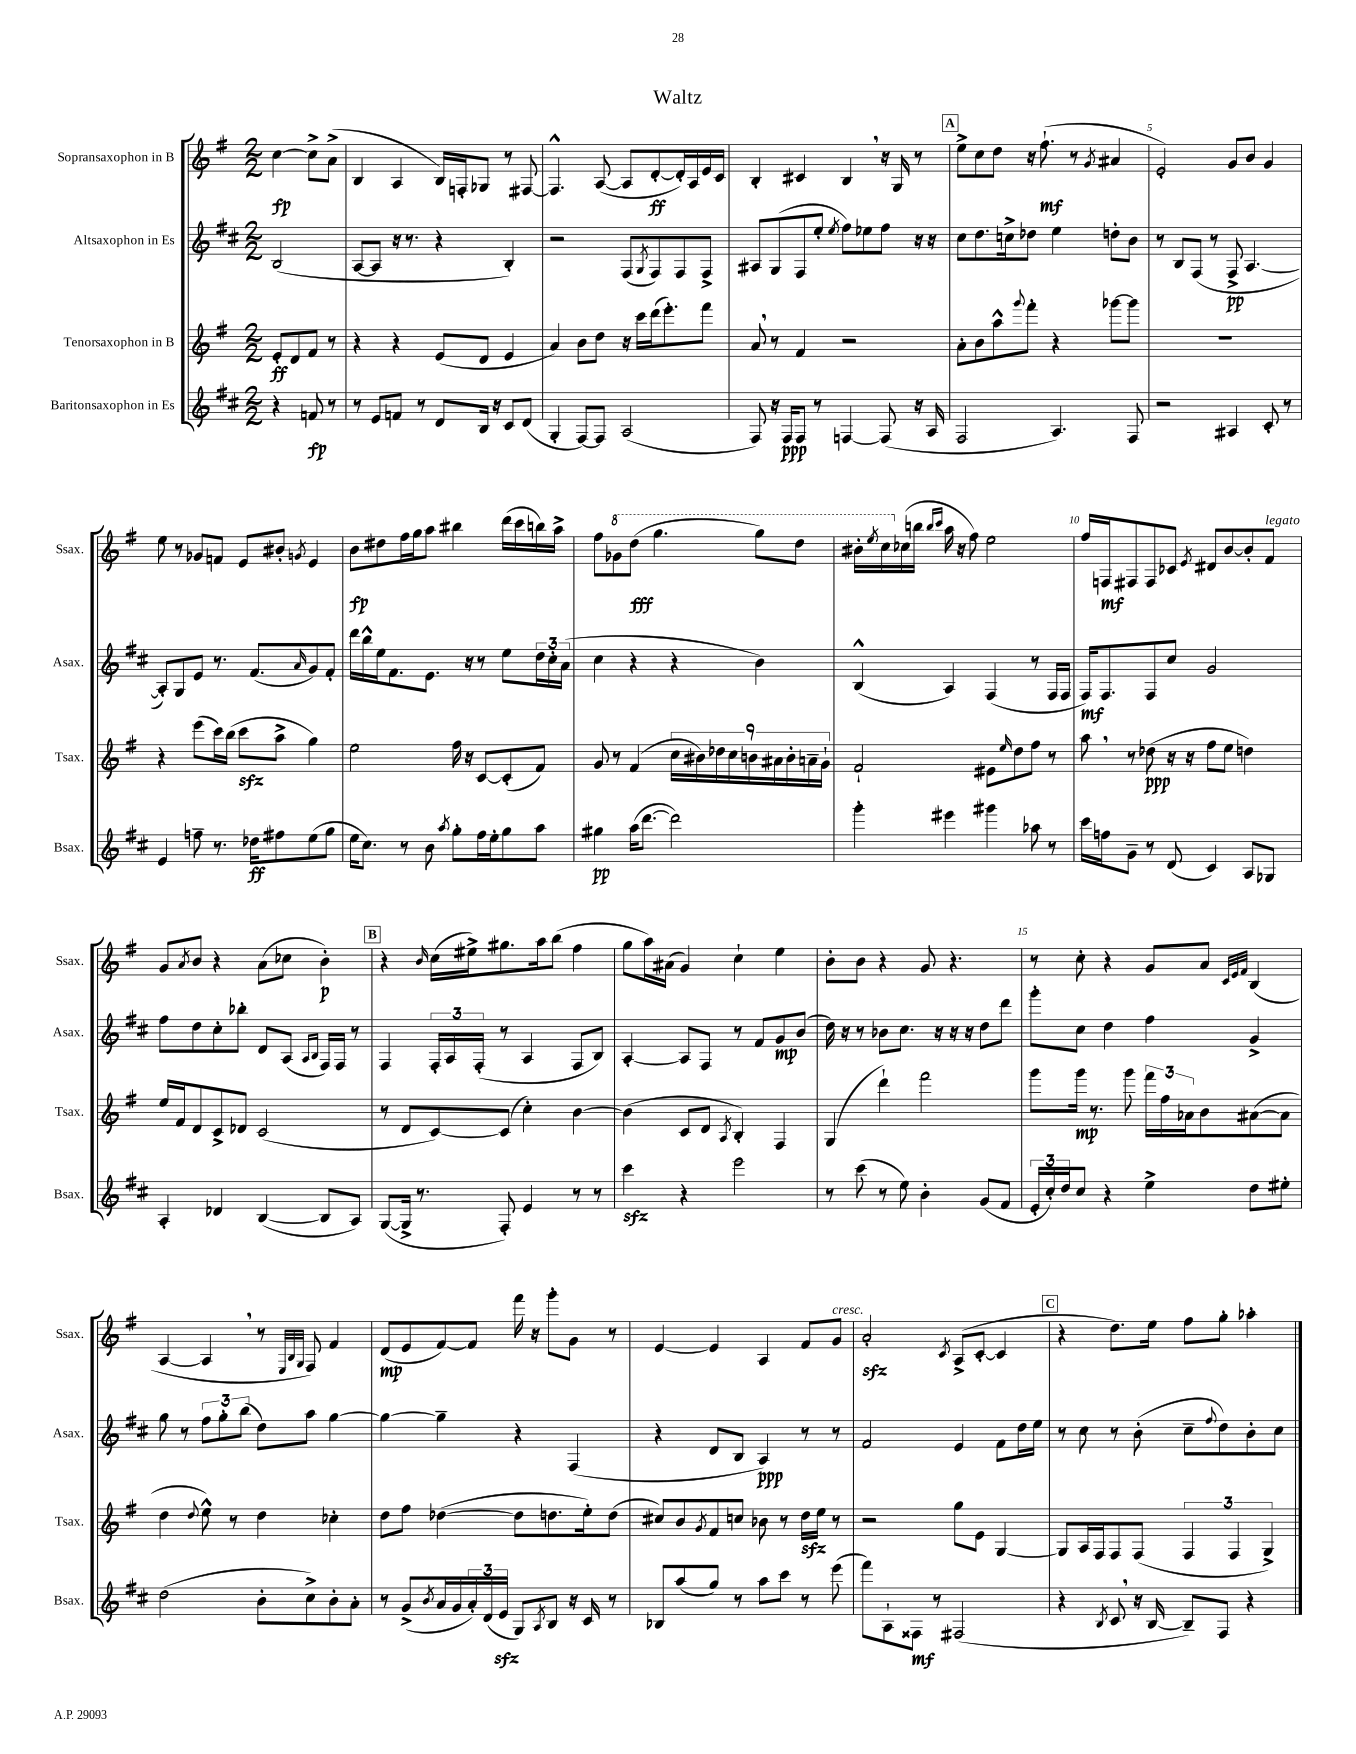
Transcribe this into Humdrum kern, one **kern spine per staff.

**kern	**dynam	**kern	**dynam	**kern	**dynam	**kern	**dynam
*part4	*part4	*part3	*part3	*part2	*part2	*part1	*part1
*staff4	*staff4	*staff3	*staff3	*staff2	*staff2	*staff1	*staff1
*I"Baritonsaxophon in Es	*	*I"Tenorsaxophon in B	*	*I"Altsaxophon in Es	*	*I"Sopransaxophon in B	*
*I'Bsax.	*	*I'Tsax.	*	*I'Asax.	*	*I'Ssax.	*
*clefG2	*	*clefG2	*	*clefG2	*	*clefG2	*
*k[f#c#]	*	*k[f#]	*	*k[f#c#]	*	*k[f#]	*
*M2/2	*	*M2/2	*	*M2/2	*	*M2/2	*
=	=	=	=	=	=	=	=
4r	.	8e'/L	ff	(2B/	.	[4cc\	fp
.	.	8d/	.	.	.	.	.
8fn/	fp	8f#/J	.	.	.	8cc^\L]	.
8r	.	8r	.	.	.	(8a^\J	.
=1	=1	=1	=1	=1	=1	=1	=1
8r	.	4r	.	[8A/L	.	4B/	.
8e/L	.	.	.	8A/J]	.	.	.
8fn/J	.	4r	.	16r	.	4A/	.
.	.	.	.	8.r	.	.	.
8r	.	.	.	.	.	.	.
8d/L	.	(8e/L	.	4r	.	16B/LL)	.
.	.	.	.	.	.	16Fn'/J	.
16B/Jk	.	8d/J	.	.	.	8G-X/J	.
16r	.	.	.	.	.	.	.
8c#/L	.	4e/	.	4B'/)	.	8r	.
(8d/J	.	.	.	.	.	[8F#X/	.
=2	=2	=2	=2	=2	=2	=2	=2
4G'/	.	4a/)	.	2r	.	4.F#^^/]	.
[8F#/L)	.	8b\L	.	.	.	.	.
8F#/J]	.	8dd\J	.	.	.	([8A/	.
(2A/	.	16r	.	(8F#/L	.	8A/L]	.
.	.	16ccc\LL	.	.	.	.	.
.	.	.	.	8qG/	.	.	.
.	.	(16ddd\J	.	8F#/)	.	[8d'/	ff
.	.	8.eee'\)	.	.	.	.	.
.	.	.	.	8F#/	.	16d'/L])	.
.	.	.	.	.	.	16A/	.
.	.	8fff#\J	.	8F#^/J	.	16e/	.
.	.	.	.	.	.	16c/JJ	.
=3	=3	=3	=3	=3	=3	=3	=3
8F#/)	.	8a,/	.	8A#X/L	.	4B'/	.
16r	.	8r	.	(8G/	.	.	.
16F#/KL	ppp	.	.	.	.	.	.
8F#/J	.	4f#/	.	8F#/	.	4c#X/	.
8r	.	.	.	8ee'/J	.	.	.
.	.	.	.	8qee/	.	.	.
[4Fn/	.	2r	.	8ff#\L)	.	4B,/	.
.	.	.	.	8ee-X\	.	.	.
(8F/]	.	.	.	8ff#\J	.	16r	.
.	.	.	.	.	.	16G/	.
16r	.	.	.	16r	.	8r	.
16A/	.	.	.	16r	.	.	.
!!LO:REH:place=s1:t=A
=4	=4	=4	=4	=4	=4	=4	=4
2F#/	.	8a'\L	.	8cc#\L	.	8ee^\L	.
.	.	8b\	.	8.dd\	.	8cc\	.
.	.	8aa^^\	.	.	.	8dd\J	.
.	.	.	.	16ccn^\k	.	.	.
.	.	8qqggg/	.	.	.	.	.
.	.	8fff#'\J	.	8dd-X\J	.	16r	.
.	.	.	.	.	.	(8.ff#`\	mf
4.A/)	.	4r	.	4ee\	.	.	.
.	.	.	.	.	.	8r	.
.	.	.	.	.	.	8qg/	.
.	.	[8ggg-X\L	.	8ddn'\L	.	4a#X/	.
8F#/	.	8ggg-\J]	.	8b\J	.	.	.
=5	=5	=5	=5	=5	=5	=5	=5
2r	.	1r	.	8r	.	2e'/)	.
.	.	.	.	8B/L	.	.	.
.	.	.	.	(8F#/J	.	.	.
.	.	.	.	8r	.	.	.
4A#X/	.	.	.	8F#^/	pp	8g/L	.
.	.	.	.	[4.A/	.	8b/J	.
8c#'/	.	.	.	.	.	4g/	.
8r	.	.	.	.	.	.	.
!!LO:LB:g=z
=6	=6	=6	=6	=6	=6	=6	=6
4e/	.	4r	.	8A'/L])	.	8ee\	.
.	.	.	.	8G/	.	8r	.
8ffn~\	.	(8eee\L	.	8e/J	.	8g-X/L	.
8.r	.	16ccc\L)	.	8.r	.	8fn/J	.
.	.	(16bb\JJ	.	.	.	.	.
.	.	8ccczz\L	.	.	.	8e/L	.
16dd-X\KL	ff	.	.	(8.f#/L	.	.	.
8ff#X\	.	8aa^\J	.	.	.	8b#X'/J	.
.	.	.	.	16qqa/	.	8qgn/	.
(8ee\	.	4gg\)	.	8g/)	.	4e/	.
8gg\J	.	.	.	8f#'/J	.	.	.
=7	=7	=7	=7	=7	=7	=7	=7
16ee\KL	.	2ee\	.	16ddd\LL	.	8b\L	fp
8.cc#\J)	.	.	.	16bb^^\	.	.	.
.	.	.	.	16ee\J	.	8dd#X\	.
.	.	.	.	8.f#\	.	.	.
8r	.	.	.	.	.	16ff#\L	.
.	.	.	.	.	.	16gg\J	.
8b\	.	.	.	8.e\J	.	8aa\J	.
8qaa/	.	.	.	.	.	.	.
8gg'\L	.	16ff#\	.	.	.	4bb#X\	.
.	.	16r	.	16r	.	.	.
16ff#\L	.	[8c/L	.	8r	.	.	.
16ee'\J	.	.	.	.	.	.	.
8gg\	.	(8c'/]	.	8ee\L	.	(16ddd\LL	.
.	.	.	.	.	.	16ccc\	.
8aa\J	.	8f#/J)	.	24dd\L	.	16bbn\)	.
.	.	.	.	24cc#'\	.	.	.
.	.	.	.	.	.	16aa^\JJ	.
.	.	.	.	(24a\JJ	.	.	.
=8	=8	=8	=8	=8	=8	=8	=8
4gg#X\	pp	8g/	.	4cc#\	.	8ff#\L	.
*	*	*	*	*	*	*8va	*
.	.	8r	.	.	.	8gg-X\	.
(16aa\KL	.	(4f#/	.	4r	.	(8ddd\J	fff
[8.ddd\J	.	.	.	.	.	.	.
.	.	.	.	.	.	4.ggg\	.
2ddd\])	.	18cc\LL	.	4r	.	.	.
.	.	18b#X\)	.	.	.	.	.
.	.	18dd-X\	.	.	.	.	.
.	.	18cc\	.	.	.	.	.
.	.	18bn\	.	.	.	.	.
.	.	.	.	4b\)	.	8ggg\L)	.
.	.	18a#X\	.	.	.	.	.
.	.	18b'\	.	.	.	.	.
.	.	.	.	.	.	8ddd\J	.
.	.	18an~\	.	.	.	.	.
.	.	18g`\JJ	.	.	.	.	.
=9	=9	=9	=9	=9	=9	=9	=9
4ggg'\	.	2f#`/	.	(4B^^/	.	16bb#X'\LL	.
.	.	.	.	.	.	8qeee/	.
.	.	.	.	.	.	16ccc\	.
*	*	*	*	*	*	*X8va	*
.	.	.	.	.	.	(16cc-X\	.
.	.	.	.	.	.	16bbn\JJ	.
.	.	.	.	.	.	16qqbb/LL	.
.	.	.	.	.	.	16qqccc/JJ	.
4eee#X\	.	.	.	4A/)	.	16aa\	.
.	.	.	.	.	.	16r	.
.	.	.	.	.	.	8ff#\)	.
4ggg#X\	.	8e#X\L	.	(4F#/	.	2ee\	.
.	.	16qqee/	.	.	.	.	.
.	.	8dd\	.	.	.	.	.
8aa-X\	.	8ff#\J	.	8r	.	.	.
8r	.	8r	.	16F#/LL	.	.	.
.	.	.	.	16F#/JJ	.	.	.
=10	=10	=10	=10	=10	=10	=10	=10
16ccc#\LL	.	8aa,\	.	16F#/KL)	mf	16ff#/LL	.
16ffn\J	.	.	.	8.F#/	.	16Fn/J	mf
8g~\J	.	8r	.	.	.	8F#X/	.
8r	.	(8dd-X\	ppp	8F#/	.	8F#/	.
(8d/	.	16r	.	8cc#/J	.	8c-X/J	.
.	.	16r	.	.	.	.	.
.	.	.	.	.	.	8qe/	.
4c#/)	.	8ff#\L	.	2g/	.	8d#X/L	.
.	.	8ee\J	.	.	.	[8b/	.
8A/L	.	4ddn\)	.	.	.	8b'/]	.
!	!	!	!	!	!	!LO:TX:a:i:t=legato	!
8G-X/J	.	.	.	.	.	8f#/J	.
!!LO:LB:g=z
=11	=11	=11	=11	=11	=11	=11	=11
4A'/	.	16ee/LL	.	8ff#\L	.	8g/L	.
.	.	16f#/J	.	.	.	.	.
.	.	.	.	.	.	8qa/	.
.	.	8d/	.	8dd\	.	8b/J	.
4d-X/	.	8c^/	.	8cc#'\	.	4r	.
.	.	8d-X/J	.	8bb-X'\J	.	.	.
([4B/	.	(2c/	.	8d/L	.	(8a\L	.
.	.	.	.	(8A/J	.	8cc-X\J	.
.	.	.	.	16qqA/LL	.	.	.
.	.	.	.	16qqB/JJ	.	.	.
8B/L]	.	.	.	16F#/LL)	.	4b'\)	p
.	.	.	.	16F#/JJ	.	.	.
8A/J)	.	.	.	8r	.	.	.
!!LO:REH:place=s1:t=B
=12	=12	=12	=12	=12	=12	=12	=12
([8G/L	.	8r	.	4F#/	.	4r	.
16G^/Jk]	.	8d/L	.	.	.	.	.
8.r	.	.	.	.	.	.	.
.	.	.	.	.	.	16qqb/	.
.	.	[8c/)	.	24F#'/LL	.	(16cc\LL	.
.	.	.	.	24A/	.	.	.
.	.	.	.	.	.	16ee#X^\J)	.
.	.	.	.	(24F#'/JJ	.	.	.
8F#'/)	.	(8c/J]	.	8r	.	8.gg#X\	.
4e/	.	4cc'\)	.	4A/	.	.	.
.	.	.	.	.	.	16aa\k	.
.	.	.	.	.	.	(8bb\J	.
8r	.	[4b\	.	8F#/L	.	4ff#\	.
8r	.	.	.	8B/J)	.	.	.
=13	=13	=13	=13	=13	=13	=13	=13
4ccc#zz\	.	(4b\]	.	[4A'/	.	8gg\L	.
.	.	.	.	.	.	16aa\L)	.
.	.	.	.	.	.	(16a#X\JJ	.
4r	.	8c/L	.	8A/L]	.	4g/)	.
.	.	8d/J	.	8F#/J	.	.	.
.	.	8qA/	.	.	.	.	.
2eee\	.	4B'/)	.	8r	.	4cc`\	.
.	.	.	.	8f#/L	.	.	.
.	.	4F#/	.	8g/	mp	4ee\	.
.	.	.	.	(8b/J	.	.	.
=14	=14	=14	=14	=14	=14	=14	=14
8r	.	(4G/	.	16dd\)	.	8b'\L	.
.	.	.	.	16r	.	.	.
(8ccc#\	.	.	.	8r	.	8b\J	.
8r	.	4ddd`\)	.	8b-X\L	.	4r	.
8ee\)	.	.	.	8.cc#\J	.	.	.
4b'\	.	2fff#\	.	.	.	8g/	.
.	.	.	.	16r	.	.	.
.	.	.	.	16r	.	4.r	.
.	.	.	.	16r	.	.	.
(8g/L	.	.	.	8dd\L	.	.	.
8f#/J	.	.	.	8ddd\J	.	.	.
=15	=15	=15	=15	=15	=15	=15	=15
24e'/LL	.	8ggg\L	.	8ggg'\L	.	8r	.
24cc#'/)	.	.	.	.	.	.	.
24dd/J	.	.	.	.	.	.	.
8cc#/J	.	16ggg\Jk	mp	8cc#\J	.	8cc'\	.
.	.	8.r	.	.	.	.	.
4r	.	.	.	4dd\	.	4r	.
.	.	8ggg\	.	.	.	.	.
4ee^\	.	24fff#\LL	.	4ff#\	.	8g/L	.
.	.	24ff#\	.	.	.	.	.
.	.	24a-X\J	.	.	.	.	.
.	.	8b\	.	.	.	8a/J	.
.	.	.	.	.	.	32qqc/LLL	.
.	.	.	.	.	.	32qqe/	.
.	.	.	.	.	.	32qqf#/JJJ	.
8dd\L	.	([8a#X\	.	4g^/	.	(4B/	.
8ee#X'\J	.	8a#\J]	.	.	.	.	.
!!LO:LB:g=z
=16	=16	=16	=16	=16	=16	=16	=16
(2dd\	.	4dd\	.	8gg\	.	[4A/	.
.	.	.	.	8r	.	.	.
.	.	8qqdd/	.	.	.	.	.
.	.	8ee^^\)	.	12ff#\L	.	4A,/]	.
.	.	.	.	12gg'\	.	.	.
.	.	8r	.	.	.	.	.
.	.	.	.	(12bb\J	.	.	.
8b'\L	.	4dd\	.	8dd\L)	.	8r	.
.	.	.	.	.	.	32qqE/LLL	.
.	.	.	.	.	.	32qqB/	.
.	.	.	.	.	.	32qqG/JJJ	.
8cc#^\)	.	.	.	8aa\J	.	8F#/)	.
8b'\	.	4cc-X'\	.	[4gg\	.	4f#/	.
8a'\J	.	.	.	.	.	.	.
=17	=17	=17	=17	=17	=17	=17	=17
8r	.	8dd\L	.	4gg\_	.	(8d/L	mp
(8g^/L	.	8ff#\J	.	.	.	8e/	.
8qb/	.	.	.	.	.	.	.
16a/L	.	([4dd-X\	.	4gg~\]	.	[8f#/)	.
16g/	.	.	.	.	.	.	.
24a'/)	.	.	.	.	.	8f#/J]	.
(24d/	.	.	.	.	.	.	.
24ezz/JJ	.	.	.	.	.	.	.
8G/L)	.	8dd-\L]	.	4r	.	16fff#\	.
.	.	.	.	.	.	16r	.
8qA/	.	.	.	.	.	.	.
8B/J	.	8.ddn\	.	.	.	8ggg'\L	.
16r	.	.	.	(4F#/	.	8g\J	.
16c#/	.	16ee'\k)	.	.	.	.	.
8r	.	(8dd\J	.	.	.	8r	.
=18	=18	=18	=18	=18	=18	=18	=18
8B-X/L	.	8cc#X/L)	.	4r	.	[4e/	.
(8aa/	.	8b/	.	.	.	.	.
.	.	8qg/	.	.	.	.	.
8gg/J)	.	8f#/	.	8d/L	.	4e/]	.
8r	.	8ccn/J	.	8B/J	.	.	.
8aa\L	.	8b-X\	.	4A/)	ppp	4A/	.
8ccc#\J	.	8r	.	.	.	.	.
8r	.	16ddzz\LL	.	8r	.	8f#/L	.
.	.	16ee\JJ	.	.	.	.	.
!	!	!	!	!	!	!LO:TX:a:i:t=cresc.	!
(8eee\	.	8r	.	8r	.	8g/J	.
=19	=19	=19	=19	=19	=19	=19	=19
8fff#\L)	.	2r	.	2f#/	.	2azz'/	.
8A`\	.	.	.	.	.	.	.
8F##X\J	mf	.	.	.	.	.	.
8r	.	.	.	.	.	.	.
.	.	.	.	.	.	8qc/	.
(2F#X/	.	8gg\L	.	4e/	.	(8A^/L	.
.	.	8e\J	.	.	.	[8c'/J	.
.	.	[4G/	.	8f#\L	.	4c/]	.
.	.	.	.	16dd\L	.	.	.
.	.	.	.	16ee\JJ	.	.	.
!!LO:REH:place=s1:t=C
=20	=20	=20	=20	=20	=20	=20	=20
4r	.	8G/L]	.	8r	.	4r	.
.	.	16A/L	.	8cc#\	.	.	.
.	.	16F#/J	.	.	.	.	.
8qB/	.	.	.	.	.	.	.
8c#,/	.	8F#/	.	8r	.	8.dd\L)	.
16r	.	(8F#/J	.	(8b'\	.	.	.
[16B/	.	.	.	.	.	16ee\Jk	.
8B~/L])	.	6F#/	.	8cc#~\L	.	8ff#\L	.
.	.	.	.	8qqff#/	.	.	.
8F#/J	.	.	.	8dd\)	.	8gg'\J	.
.	.	6F#/	.	.	.	.	.
4r	.	.	.	8b'\	.	4aa-X'\	.
.	.	6G^/)	.	.	.	.	.
.	.	.	.	8cc#\J	.	.	.
==	==	==	==	==	==	==	==
*-	*-	*-	*-	*-	*-	*-	*-
